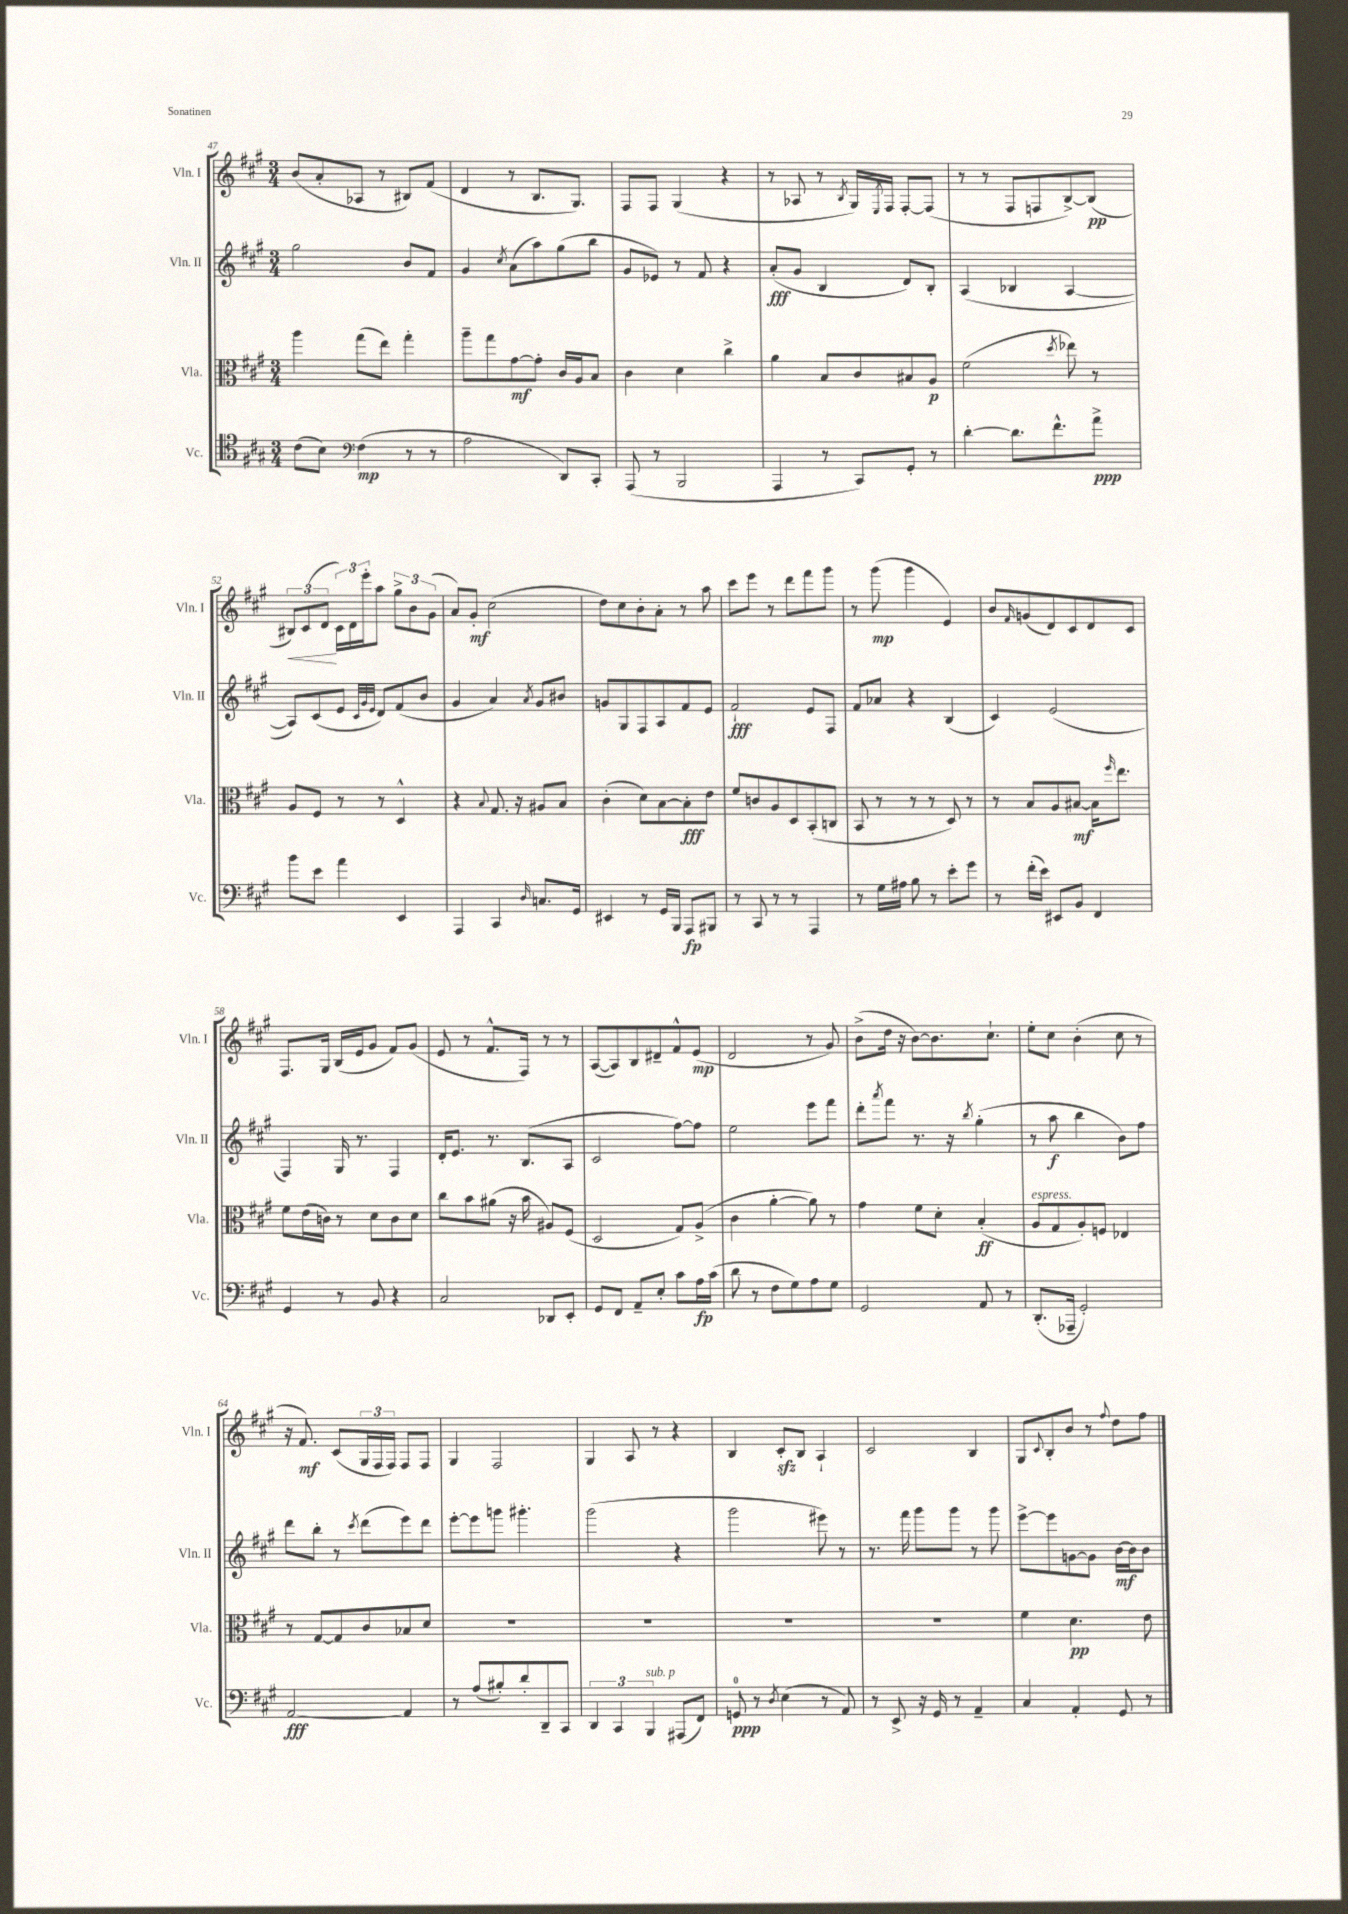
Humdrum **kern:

**kern	**kern	**kern	**kern
*staff4	*staff3	*staff2	*staff1
*clefC4	*clefC3	*clefG2	*clefG2
*k[f#c#g#]	*k[f#c#g#]	*k[f#c#g#]	*k[f#c#g#]
*M3/4	*M3/4	*M3/4	*M3/4
(8c#\L	4aa\	2gg#\	(8b/L
8B\J)	.	.	8a'/
*clefF4	*	*	*
(4F#\	(8gg#\L	.	8A-/J
.	8ee\J)	.	8r
8r	4gg#'\	8b/L	8B#/L)
8r	.	8f#/J	(8f#/J
=	=	=	=
2A\	8aa~\L	4g#/	4d/
.	8gg#\	.	.
.	.	8qcc#/	.
.	[8g#\	(8a\L	8r
.	8g#'\]J	8aa\)	8.B/L
8DD/L)	16c#/LL	(8gg#\	.
.	16A/J	.	8.G#/J)
8CC#'/J	8B/J	8bb\J	.
=	=	=	=
(8AAA/	4c#\	8g#/L	8F#/L
8r	.	8e-/J)	8F#/J
2BBB/	4d\	8r	(4G#/
.	.	8f#/	.
.	4cc#^\	4r	4r
=	=	=	=
4AAA/	4a\	(8a'/L	8r
.	.	8g#/J	8A-/
8r	8B/L	4B/	8r
.	.	.	8qB/
8CC#/L)	8c#/	.	16G#/LL)
.	.	.	8qE/
.	.	.	16F#/JJ
8GG#'/J	8B#/	8d/L)	[8F#'/L
8r	8A/J	8B'/J	(8F#/]J
=	=	=	=
[4d'\	(2f#\	(4A/	8r
.	.	.	8r
8.d\]L	.	4B-/	8F#/L
.	.	.	8F/
8.f#^^\	.	.	.
.	8qdd/	.	.
.	8ee-\)	[4A/	[8B^/)
8a^\J	8r	.	(8B/]J
=	=	=	=
8b\L	8A/L	8A/]L)	12B#/L)
.	.	.	(12c#/
8e\J	8F#/J	(8c#/	.
.	.	.	12d/J
4a\	8r	8e/J	24c#\LL)
.	.	.	24d\
.	.	.	24eee'\J
.	.	32qqc#/LLL	.
.	.	32qqg#/	.
.	.	32qqe/JJJ	.
.	8r	8d/L)	8aa\J
4EE/	4D^^/	(8f#/	12gg#^\L
.	.	.	12b\
.	.	8b/J	.
.	.	.	(12g#\J
=	=	=	=
4AAA/	4r	4g#/	8a/L)
.	.	.	8g#'/J
.	8qqB/	.	.
4CC#/	8.G#/	4a/)	(2cc#\
.	16r	.	.
16qqD/	.	8qa/	.
8.C/L	8A#/L	8g#/L	.
.	8B/J	8b#/J	.
16GG#/Jk	.	.	.
=	=	=	=
4EE#/	(4c#'\	8g/L	8dd\L)
.	.	8G#/	8cc#\
8r	8d\L)	8F#/	8b'\
16GG#/LL	[8B\	8A/	8a'\J
16BBB/JJ	.	.	.
8AAA/L	8B'\]	8f#/	8r
8BBB#/J	8e\J	8e/J	8aa\
=	=	=	=
8r	8f#/L	2f#`/	8ccc#\L
8CC#/	8c/	.	8eee\J
8r	8A/	.	8r
8r	8D/	.	8ddd\L
4AAA/	(8BB'/	8e/L	8fff#\
.	8C/J	8F#/J	8ggg#\J
=	=	=	=
8r	8BB/	8f#/L	8r
16G#\LL	8r	8a-/J	(8ggg#\
16A#\JJ	.	.	.
8B\	8r	4r	4ggg#\
8r	8r	.	.
8e'\L	8D/)	(4B/	4e/)
8g#\J	8r	.	.
=	=	=	=
8r	8r	4c#/)	8b/L
.	.	.	16qqf#/
(16f#'\LL	8B/L	.	(8g/
16e\JJ)	.	.	.
8EE#/L	8A/	(2e/	8d/)
8BB/J	[8B#/J	.	8c#/
4FF#/	16B#\]LK	.	8d/
.	16qqff#/	.	.
.	8.ee\J	.	.
.	.	.	8c#/J
=	=	=	=
4GG#/	8f#\L	4F#/)	8.F#/L
.	(16e\L	.	.
.	16c\JJ)	.	16G#/Jk
8r	8r	16G#/	(16B/LL
.	.	8.r	16e/J
8BB/	8d\L	.	8g#/J
4r	8c\	4F#/	8f#/L)
.	8d\J	.	(8g#/J
=	=	=	=
2C#/	8cc#\L	16d'/LK	8e/
.	.	8.e/J	.
.	8b\	.	8r
.	(8a#\J	8.r	8.f#^^/L
.	16r	.	.
.	16b\	(8.B/L	16F#/Jk)
8DD-/L	8A#/L)	.	8r
8EE'/J	(8F#/J	8A/J	8r
=	=	=	=
8GG#/L	2D/	2c#/	([8A/L
8FF#/J	.	.	8A/])
8AA~/L	.	.	8B/
8E'/J	.	.	8d#~/
8c#\L	8G#/L)	[8ff#\L)	8f#^^/
16A\L	(8A^/J	8ff#\]J	(8e/J
(16c#\JJ	.	.	.
=	=	=	=
8d\	4c#\	2ee\	2d/
8r	.	.	.
8F#\L	[4a'\	.	.
8G#\)	.	.	.
8A\	8a\])	8eee\L	8r
8G#\J	8r	8fff#\J	8g#/)
=	=	=	=
2GG#/	4g#\	8ddd'\L	(8b^\L
.	.	8qaaa/	.
.	.	8fff#\J	16dd\Jk
.	.	.	16r
.	8f#\L	8.r	[8b\L)
.	8d'\J	.	8.b\]
.	.	16r	.
.	.	8qbb/	.
8AA/	(4B'/	(4gg#'\	.
.	.	.	8.cc#`\J
8r	.	.	.
=	=	=	=
(8.DD'/L	8A/L	8r	8ee'\L
.	8G#/	8aa\	8cc#\J
16AAA-~/Jk	.	.	.
2GG#'/)	8A'/)	4bb\	(4b'\
.	8F/J	.	.
.	4E-/	8b\L)	8cc#\
.	.	8ff#\J	8r
=	=	=	=
[2AA/	8r	8ddd\L	16r
.	.	.	8.f#/)
.	[8G#/L	8bb'\J	.
.	8G#/]	8r	(8c#/L
.	.	8qccc#/	.
.	8c#/	(8ddd\L	24G#/L
.	.	.	24F#/
.	.	.	24F#/JJ)
4AA/]	8B-/	8eee\)	8F#/L
.	8d/J	8ddd\J	8F#/J
=	=	=	=
8r	2.r	[8eee'\L	4G#/
(8A/L	.	8eee\]	.
8B#'/)	.	8ggg\J	2F#/
8d'/	.	4.ggg#'\	.
8DD~/	.	.	.
8CC#/J	.	.	.
=	=	=	=
6DD/	2.r	(2ggg#\	4G#/
6CC#/	.	.	.
.	.	.	8A/
6BBB/	.	.	.
.	.	.	8r
(8AAA#/L	.	4r	4r
8FF#/J)	.	.	.
=	=	=	=
8GG/	2.r	2ggg#\	4B/
8r	.	.	.
8qD/	.	.	.
(4E\	.	.	8c#'/L
.	.	.	8B/J
8r	.	8eee#\)	4A`/
8AA/)	.	8r	.
=	=	=	=
8r	2.r	8.r	2c#/
8EE^/	.	.	.
.	.	16fff#\	.
16r	.	8ggg#\L	.
16GG#/	.	.	.
8r	.	8ggg#\J	.
4AA~/	.	8r	4B/
.	.	8ggg#\	.
=	=	=	=
4C#/	4f#\	[8eee^\L	8G#/L
.	.	.	8qqc#/
.	.	8eee\]	8B'/
4AA'/	4.d\	[8g\	8b/J
.	.	8g\]J	8r
.	.	.	8qqff#/
8GG#/	.	[16b\LL	8dd\L
.	.	16b\]J	.
8r	8e\	8b\J	8ff#\J
==	==	==	==
*-	*-	*-	*-
